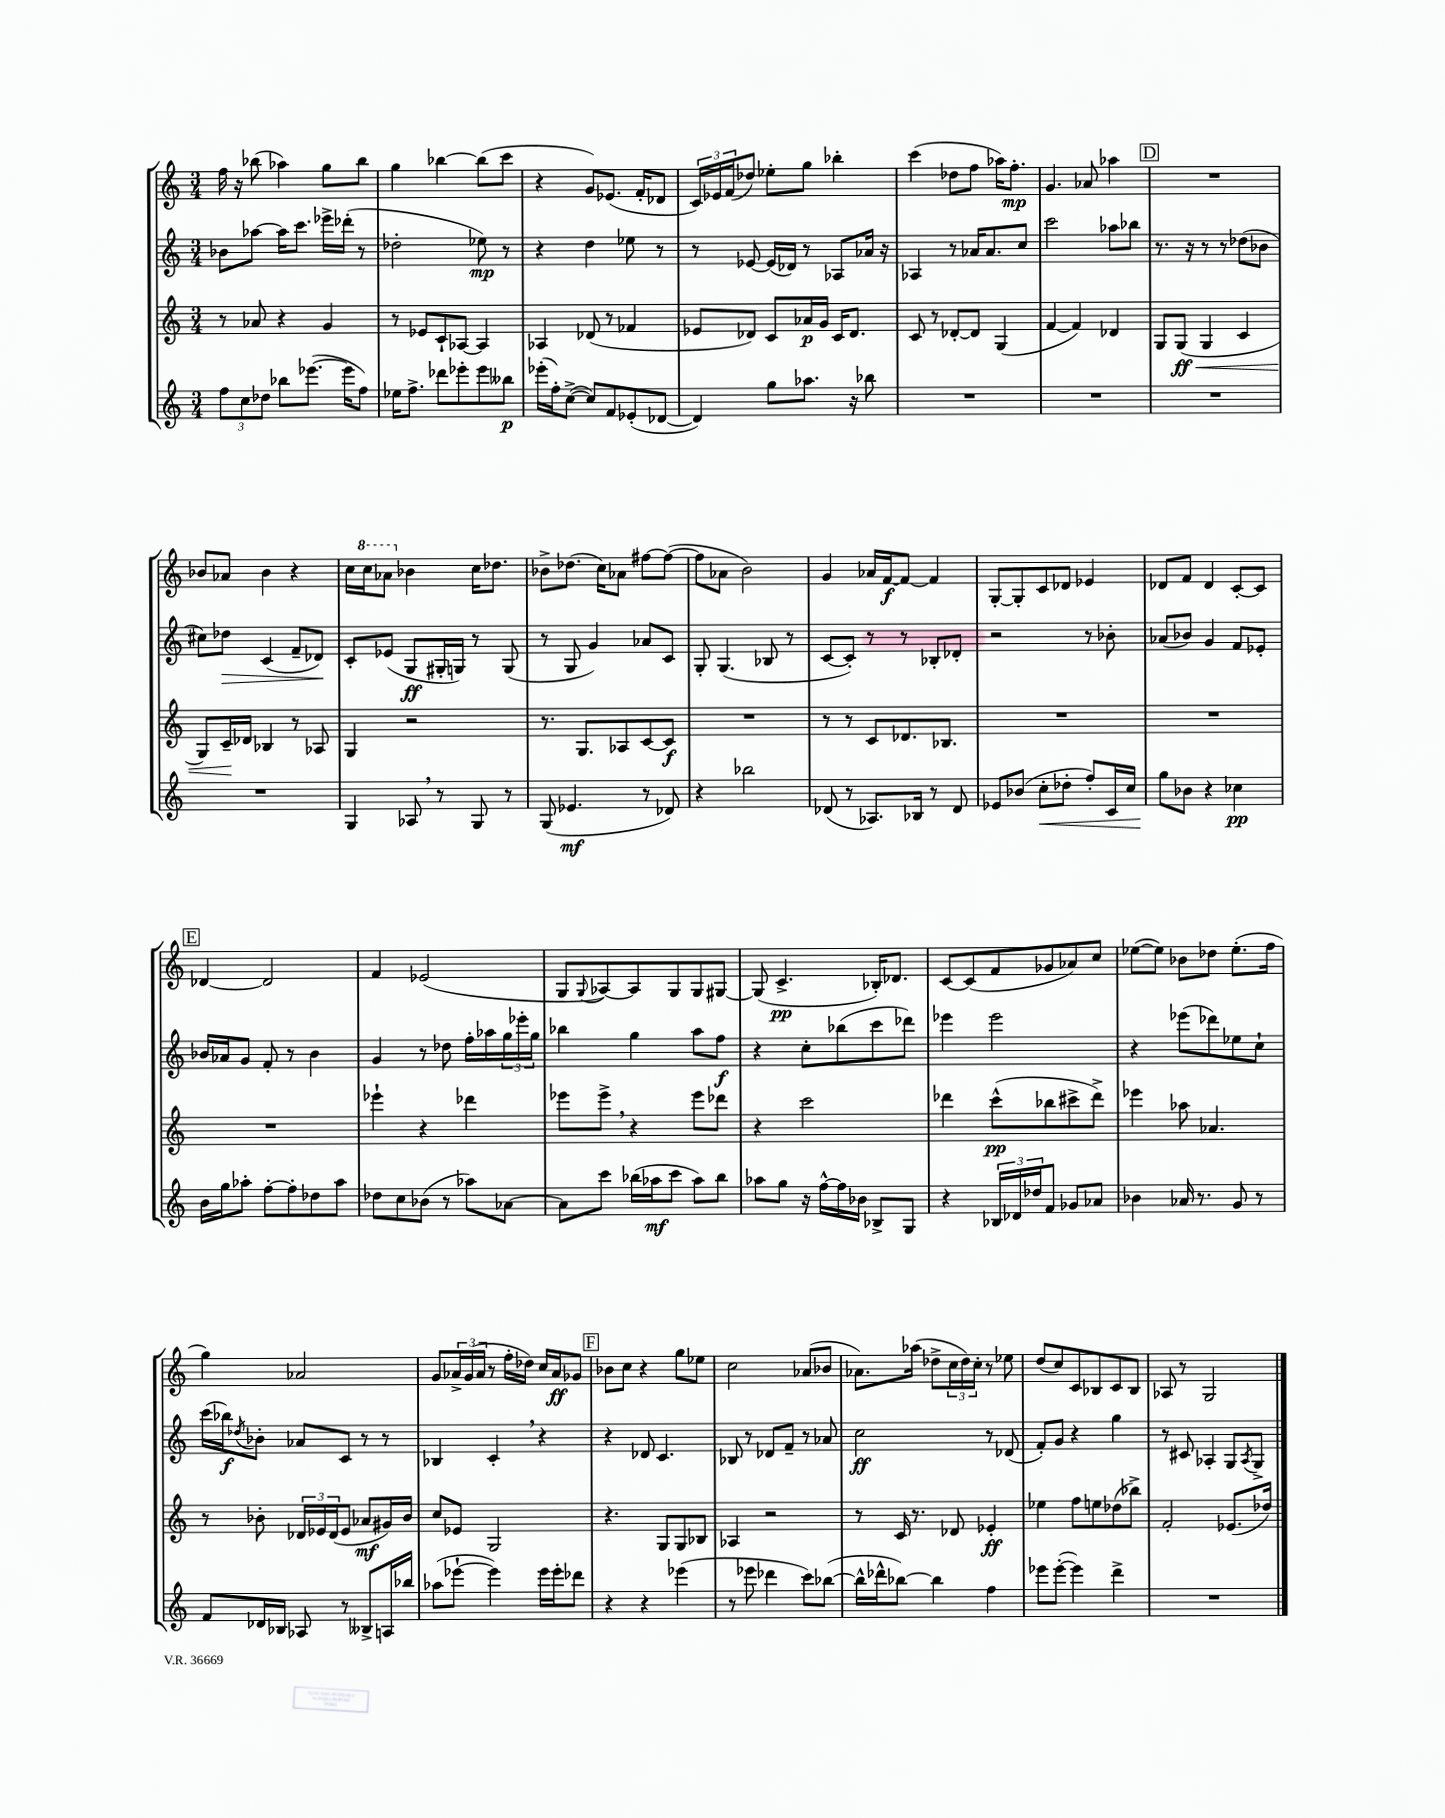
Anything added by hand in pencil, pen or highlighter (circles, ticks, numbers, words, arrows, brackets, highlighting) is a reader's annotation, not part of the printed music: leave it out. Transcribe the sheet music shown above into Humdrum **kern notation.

**kern	**dynam	**kern	**dynam	**kern	**dynam	**kern	**dynam
*part4	*part4	*part3	*part3	*part2	*part2	*part1	*part1
*staff4	*staff4	*staff3	*staff3	*staff2	*staff2	*staff1	*staff1
*clefG2	*	*clefG2	*	*clefG2	*	*clefG2	*
*k[]	*	*k[]	*	*k[]	*	*k[]	*
*M3/4	*	*M3/4	*	*M3/4	*	*M3/4	*
=23	=23	=23	=23	=23	=23	=23	=23
12ff\L	.	8r	.	8b-X\L	.	16ff\	.
.	.	.	.	.	.	16r	.
12cc\	.	.	.	.	.	.	.
.	.	8a-X/	.	[8aa-X\J	.	(8bb-X\	.
12dd-X\J	.	.	.	.	.	.	.
8bb-X\L	.	4r	.	16aa-\KL]	.	4aa-X\)	.
.	.	.	.	8.ccc\J	.	.	.
([8.eee-X\J	.	.	.	.	.	.	.
.	.	4g/	.	16eee-X^\LL	.	8gg\L	.
16eee-\KL]	.	.	.	(16ddd-X'\JJ	.	.	.
8ff\J)	.	.	.	8r	.	8bb-\J	.
=24	=24	=24	=24	=24	=24	=24	=24
16ee-X\KL	.	8r	.	2dd-X'\	.	4gg\	.
8.ff^\J	.	.	.	.	.	.	.
.	.	8e-X/L	.	.	.	.	.
8ddd-X\L	.	8c`/	.	.	.	[4bb-X\	.
8eee-X'\	.	[8A-X/J	.	.	.	.	.
8eee-\	.	4A-/]	.	8ee-X\)	mp	(8bb-\L]	.
8bb--X\J	p	.	.	8r	.	8ccc\J	.
=25	=25	=25	=25	=25	=25	=25	=25
(16eee-X'\LL	.	4A-X/	.	4r	.	4r	.
16ff'\J)	.	.	.	.	.	.	.
([8cc^\J	.	.	.	.	.	.	.
8cc/L])	.	(8d-X/	.	4dd\	.	8g/L)	.
8f/	.	8r	.	.	.	(8.e-X/J	.
(8e-X'/	.	4f-X/	.	8ee-X\	.	.	.
.	.	.	.	.	.	16f'/KL	.
[8d-X/J	.	.	.	8r	.	8d-X/J	.
=26	=26	=26	=26	=26	=26	=26	=26
4d-/])	.	8e-X/L	.	8r	.	24c/LL)	.
.	.	.	.	.	.	24e-X/	.
.	.	.	.	.	.	(24f/J	.
.	.	8d-X/J)	.	[8e-X/	.	8dd-X/J)	.
8gg\L	.	8c/L	.	(16e-/LL]	.	8ee-X'\L	.
.	.	.	.	16d-X/JJ)	.	.	.
8.aa-X\J	.	16a-X/L	p	8r	.	8gg\J	.
.	.	16g/JJ	.	.	.	.	.
.	.	16c/KL	.	8A-X/L	.	4bb-X'\	.
16r	.	8.d-/J	.	.	.	.	.
8bb-X\	.	.	.	16a-X/Jk	.	.	.
.	.	.	.	16r	.	.	.
=27	=27	=27	=27	=27	=27	=27	=27
2.r	.	8c/	.	4A-X/	.	(4ccc\	.
.	.	8r	.	.	.	.	.
.	.	[8d-X'/L	.	8r	.	8dd-X\L	.
.	.	8d-/J]	.	16a-X/KL	.	8ff\J	.
.	.	.	.	8.a-/	.	.	.
.	.	(4G/	.	.	.	16aa-X\KL)	.
.	.	.	.	.	.	8.ff'\J	mp
.	.	.	.	8cc/J	.	.	.
=28	=28	=28	=28	=28	=28	=28	=28
2.r	.	[4f/	.	2ccc\	.	4.g/	.
.	.	4f/])	.	.	.	.	.
.	.	.	.	.	.	8a-X/	.
.	.	4d-X/	.	8aa-X\L	.	4aa-X\	.
.	.	.	.	8bb-X\J	.	.	.
!!LO:REH:place=s1:t=D
=29	=29	=29	=29	=29	=29	=29	=29
2.r	.	8G/L	.	8.r	.	2.r	.
!	!	!	!LO:HP:b	!	!	!	!
.	.	(8G/J	< ff	.	.	.	.
.	.	.	.	16r	.	.	.
.	.	4G/	.	8r	.	.	.
.	.	.	.	8r	.	.	.
.	.	4c/	.	(8dd-X\L	.	.	.
.	.	.	.	8b-X\J	.	.	.
!!LO:LB:g=z
=30	=30	=30	=30	=30	=30	=30	=30
2.r	.	8G/L)	.	8cc#X\L)	.	8b-X/L	.
!	!	!	!	!	!LO:HP:b	!	!
.	.	16c~/L	.	8dd-X\J	>	8a-X/J	.
.	.	16d-X/JJ	[	.	.	.	.
.	.	4B-X/	.	(4c/	.	4b-\	.
.	.	8r	.	8f~/L	.	4r	.
.	.	8A-X/	.	8d-X/J)	.	.	.
.	.	.	.	.	]	.	.
=31	=31	=31	=31	=31	=31	=31	=31
4G/	.	4G/	.	8c'/L	.	16cc\LL	.
*	*	*	*	*	*	*8va	*
.	.	.	.	.	.	16ccc\J	.
.	.	.	.	(8e-X/J	.	8aa-X\J	.
*	*	*	*	*	*	*X8va	*
8A-X,/	.	2r	.	8G/L	ff	4b-X\	.
8r	.	.	.	16G#X'/L	.	.	.
.	.	.	.	16Gn/JJ)	.	.	.
8G/	.	.	.	8r	.	16cc\KL	.
.	.	.	.	.	.	8.dd-X\J	.
8r	.	.	.	(8G/	.	.	.
=32	=32	=32	=32	=32	=32	=32	=32
(8G/	.	8.r	.	8r	.	8b-X^\L	.
4.e-X/	mf	.	.	8G/	.	(8.dd-X\J	.
.	.	8.G/L	.	.	.	.	.
.	.	.	.	4g/)	.	.	.
.	.	.	.	.	.	16cc\KL)	.
.	.	8A-X/	.	.	.	8a-X\J	.
8r	.	[8c/	.	8a-X/L	.	[8ff#X\L	.
8d-X/)	.	8c/J]	f	8c/J	.	(8ff#\J_	.
=33	=33	=33	=33	=33	=33	=33	=33
4r	.	2.r	.	8G'/	.	8ff#\L]	.
.	.	.	.	(4.G/	.	8a-X\J	.
2bb-X\	.	.	.	.	.	2b\)	.
.	.	.	.	8B-X/	.	.	.
.	.	.	.	8r	.	.	.
=34	=34	=34	=34	=34	=34	=34	=34
(8d-X/	.	8r	.	[8c/L	.	4g/	.
8r	.	8r	.	8c'/J])	.	.	.
8.A-X/L)	.	8c/L	.	8r	.	16a-X/LL	.
.	.	.	.	.	.	[16f/J	f
.	.	8.d-X/	.	8r	.	8f/J_	.
16B-X/Jk	.	.	.	.	.	.	.
8r	.	.	.	8B-X'/L	.	4f/]	.
.	.	8.B-X/J	.	.	.	.	.
8d-/	.	.	.	8d-X'/J	.	.	.
=35	=35	=35	=35	=35	=35	=35	=35
8e-X/L	.	2.r	.	2r	.	[8G'/L	.
(8b-X/J	.	.	.	.	.	8G'/]	.
!	!LO:HP:b	!	!	!	!	!	!
8cc'\L	<	.	.	.	.	8c/	.
8dd-X'\J	.	.	.	.	.	8d-X/J	.
8ff'/L)	.	.	.	8r	.	4e-X/	.
16c/L	.	.	.	8b-X'\	.	.	.
16cc/JJ	.	.	.	.	.	.	.
=36	=36	=36	=36	=36	=36	=36	=36
8gg\L	.	2.r	.	(8a-X/L	.	8d-X/L	.
8b-X\J	[	.	.	8b-X/J)	.	8f/J	.
4r	.	.	.	4g/	.	4d-/	.
4cc-X\	pp	.	.	8f/L	.	[8c'/L	.
.	.	.	.	8e-X'/J	.	8c/J]	.
!!LO:LB:g=z
!!LO:REH:place=s1:t=E
=37	=37	=37	=37	=37	=37	=37	=37
16b\LL	.	2.r	.	16b-X/LL	.	[4d-X/	.
16gg\J	.	.	.	16a-X/J	.	.	.
8aa-X'\J	.	.	.	8g/J	.	.	.
[8ff'\L	.	.	.	8f'/	.	2d-/]	.
8ff'\]	.	.	.	8r	.	.	.
8dd-X\	.	.	.	4b-\	.	.	.
8aa-\J	.	.	.	.	.	.	.
=38	=38	=38	=38	=38	=38	=38	=38
8dd-X\L	.	4eee-X`\	.	4g/	.	4f/	.
8cc\	.	.	.	.	.	.	.
(8b-X\J	.	4r	.	8r	.	(2e-X/	.
8r	.	.	.	8dd-X\	.	.	.
8aa-X\L)	.	4ddd-X\	.	16ff'\LL	.	.	.
.	.	.	.	16aa-X\	.	.	.
[8a-X\J	.	.	.	24gg\	.	.	.
.	.	.	.	24eee-X'\	.	.	.
.	.	.	.	24gg\JJ	.	.	.
=39	=39	=39	=39	=39	=39	=39	=39
8a-\L]	.	8eee-X\L	.	4bb-X\	.	8G/L	.
.	.	.	.	.	.	8qqG/	.
8ccc\J	.	8eee-^,\J	.	.	.	[8A-X/)	.
(16bb-X\LL	.	4r	.	4gg\	.	8A-/]	.
16aa-X\J	mf	.	.	.	.	.	.
8ccc\J	.	.	.	.	.	8G/	.
8aa-\L)	.	8eee-\L	.	8aa\L	.	8G/	.
8bb-\J	.	8ddd-X\J	.	8ff\J	f	[8G#X/J	.
=40	=40	=40	=40	=40	=40	=40	=40
8aa-X\L	.	4r	.	4r	.	(8G#/]	.
8gg\J	.	.	.	.	.	4.c^/	pp
16r	.	2ccc\	.	8cc'\L	.	.	.
[16ff^^\LL	.	.	.	.	.	.	.
16ff\]	.	.	.	(8bb-X\	.	.	.
16b-X\JJ	.	.	.	.	.	.	.
8B-X^/L	.	.	.	8ccc\	.	16B-X'/KL)	.
.	.	.	.	.	.	8.d-X/J	.
8G/J	.	.	.	8ddd-X\J)	.	.	.
=41	=41	=41	=41	=41	=41	=41	=41
4r	.	4ddd-X\	.	4eee-X\	.	[8c/L	.
.	.	.	.	.	.	(8c/]	.
24B-X/LL	.	(8ccc^^\L	pp	2eee-\	.	8f/	.
24d-X/	.	.	.	.	.	.	.
24dd-X/J	.	.	.	.	.	.	.
8f/J	.	8bb-X\	.	.	.	8g-X/	.
8g-X/L	.	8ccc#X^\	.	.	.	8a-X/)	.
8a-X/J	.	8ddd-^\J)	.	.	.	8cc/J	.
=42	=42	=42	=42	=42	=42	=42	=42
4b-X\	.	4eee-X\	.	4r	.	([8ee-X\L	.
.	.	.	.	.	.	8ee-\J])	.
16a-X/	.	8aa-X\	.	(8eee-X\L	.	8b-X\L	.
8.r	.	.	.	.	.	.	.
.	.	4.a-X/	.	8ddd-X\)	.	8dd-X\J	.
8g/	.	.	.	8ee-X\	.	(8.ee-'\L	.
8r	.	.	.	8cc`\J	.	.	.
.	.	.	.	.	.	16ff\Jk	.
!!LO:LB:g=z
=43	=43	=43	=43	=43	=43	=43	=43
8f/L	.	8r	.	(16ccc\LL	.	4gg\)	.
.	.	.	.	16bb-X\J)	f	.	.
.	.	.	.	8qdd-X/	.	.	.
16d-X/L	.	8b-X'\	.	8b-X'\J	.	.	.
16B-X/JJ	.	.	.	.	.	.	.
8A-X/	.	24d-X/LL	.	8a-X/L	.	2a-X/	.
.	.	24e-X/	.	.	.	.	.
.	.	(24d-/J	.	.	.	.	.
8r	.	8e-/J	.	8c/J	.	.	.
8B--X^/L	.	8a-X/L	mf	8r	.	.	.
16An/L	.	16g#X/L)	.	8r	.	.	.
16bb-X/JJ	.	16b-/JJ	.	.	.	.	.
=44	=44	=44	=44	=44	=44	=44	=44
(8aa-X\L	.	8cc/L	.	4B-X/	.	8g/L	.
[8eee-X`\J	.	8e-X/J	.	.	.	24a-X^/L	.
.	.	.	.	.	.	(24g/	.
.	.	.	.	.	.	24a-/JJ	.
4eee-\])	.	2G/	.	4c',/	.	8r	.
.	.	.	.	.	.	16ff'\LL	.
.	.	.	.	.	.	16dd-X\JJ)	.
16eee-\LL	.	.	.	4r	.	16cc/LL	.
16eee-'\J	.	.	.	.	.	16a-/J	ff
8ddd-X\J	.	.	.	.	.	8g-X/J	.
!!LO:REH:place=s1:t=F
=45	=45	=45	=45	=45	=45	=45	=45
4r	.	4.r	.	4r	.	8b-X\L	.
.	.	.	.	.	.	8cc\J	.
4r	.	.	.	8d-X/	.	4r	.
.	.	8G/L	.	4.c/	.	.	.
(4eee-X\	.	8G/	.	.	.	8gg\L	.
.	.	8B-X/J	.	.	.	8ee-X\J	.
=46	=46	=46	=46	=46	=46	=46	=46
8r	.	4A-X/	.	8B-X/	.	2cc\	.
8eee-X\	.	.	.	8r	.	.	.
4ddd-X\	.	2r	.	8d-X/L	.	.	.
.	.	.	.	8f~/J	.	.	.
8ccc\L)	.	.	.	8r	.	(8a-X/L	.
([8bb-X\J	.	.	.	8a-X/	.	8b-X/J	.
=47	=47	=47	=47	=47	=47	=47	=47
16bb-^^\LL]	.	8r	.	2cc\	ff	8.a-X\L)	.
16ddd-X^^\J	.	.	.	.	.	.	.
[8bb-X\J)	.	16c/	.	.	.	.	.
.	.	8.r	.	.	.	(16aa-X\Jk	.
4bb-\]	.	.	.	.	.	8dd-X^\L	.
.	.	8d-X/	.	.	.	24cc\L	.
.	.	.	.	.	.	24dd-\)	.
.	.	.	.	.	.	24cc'\JJ	.
4ff\	.	4e-X'/	ff	8r	.	8r	.
.	.	.	.	(8d-X/	.	8ee-X\	.
=48	=48	=48	=48	=48	=48	=48	=48
8eee-X\L	.	4ee-X\	.	8f'/L)	.	(8dd/L	.
([8eee-'\J	.	.	.	8g/J	.	8cc/)	.
4eee-\])	.	8ff\L	.	4r	.	8c/	.
.	.	8een\	.	.	.	8B-X/	.
4ddd^\	.	(8dd-X\	.	4gg\	.	8c/	.
.	.	8bb-X^\J)	.	.	.	8B-/J	.
=49	=49	=49	=49	=49	=49	=49	=49
2.r	.	2f'/	.	8r	.	8A-X/	.
.	.	.	.	8c#X/	.	8r	.
.	.	.	.	4A-X'/	.	2G/	.
.	.	(8.e-X/L	.	8G/L	.	.	.
.	.	.	.	8qA-/	.	.	.
.	.	.	.	8G^/J	.	.	.
.	.	16dd-X/Jk)	.	.	.	.	.
==	==	==	==	==	==	==	==
*-	*-	*-	*-	*-	*-	*-	*-
